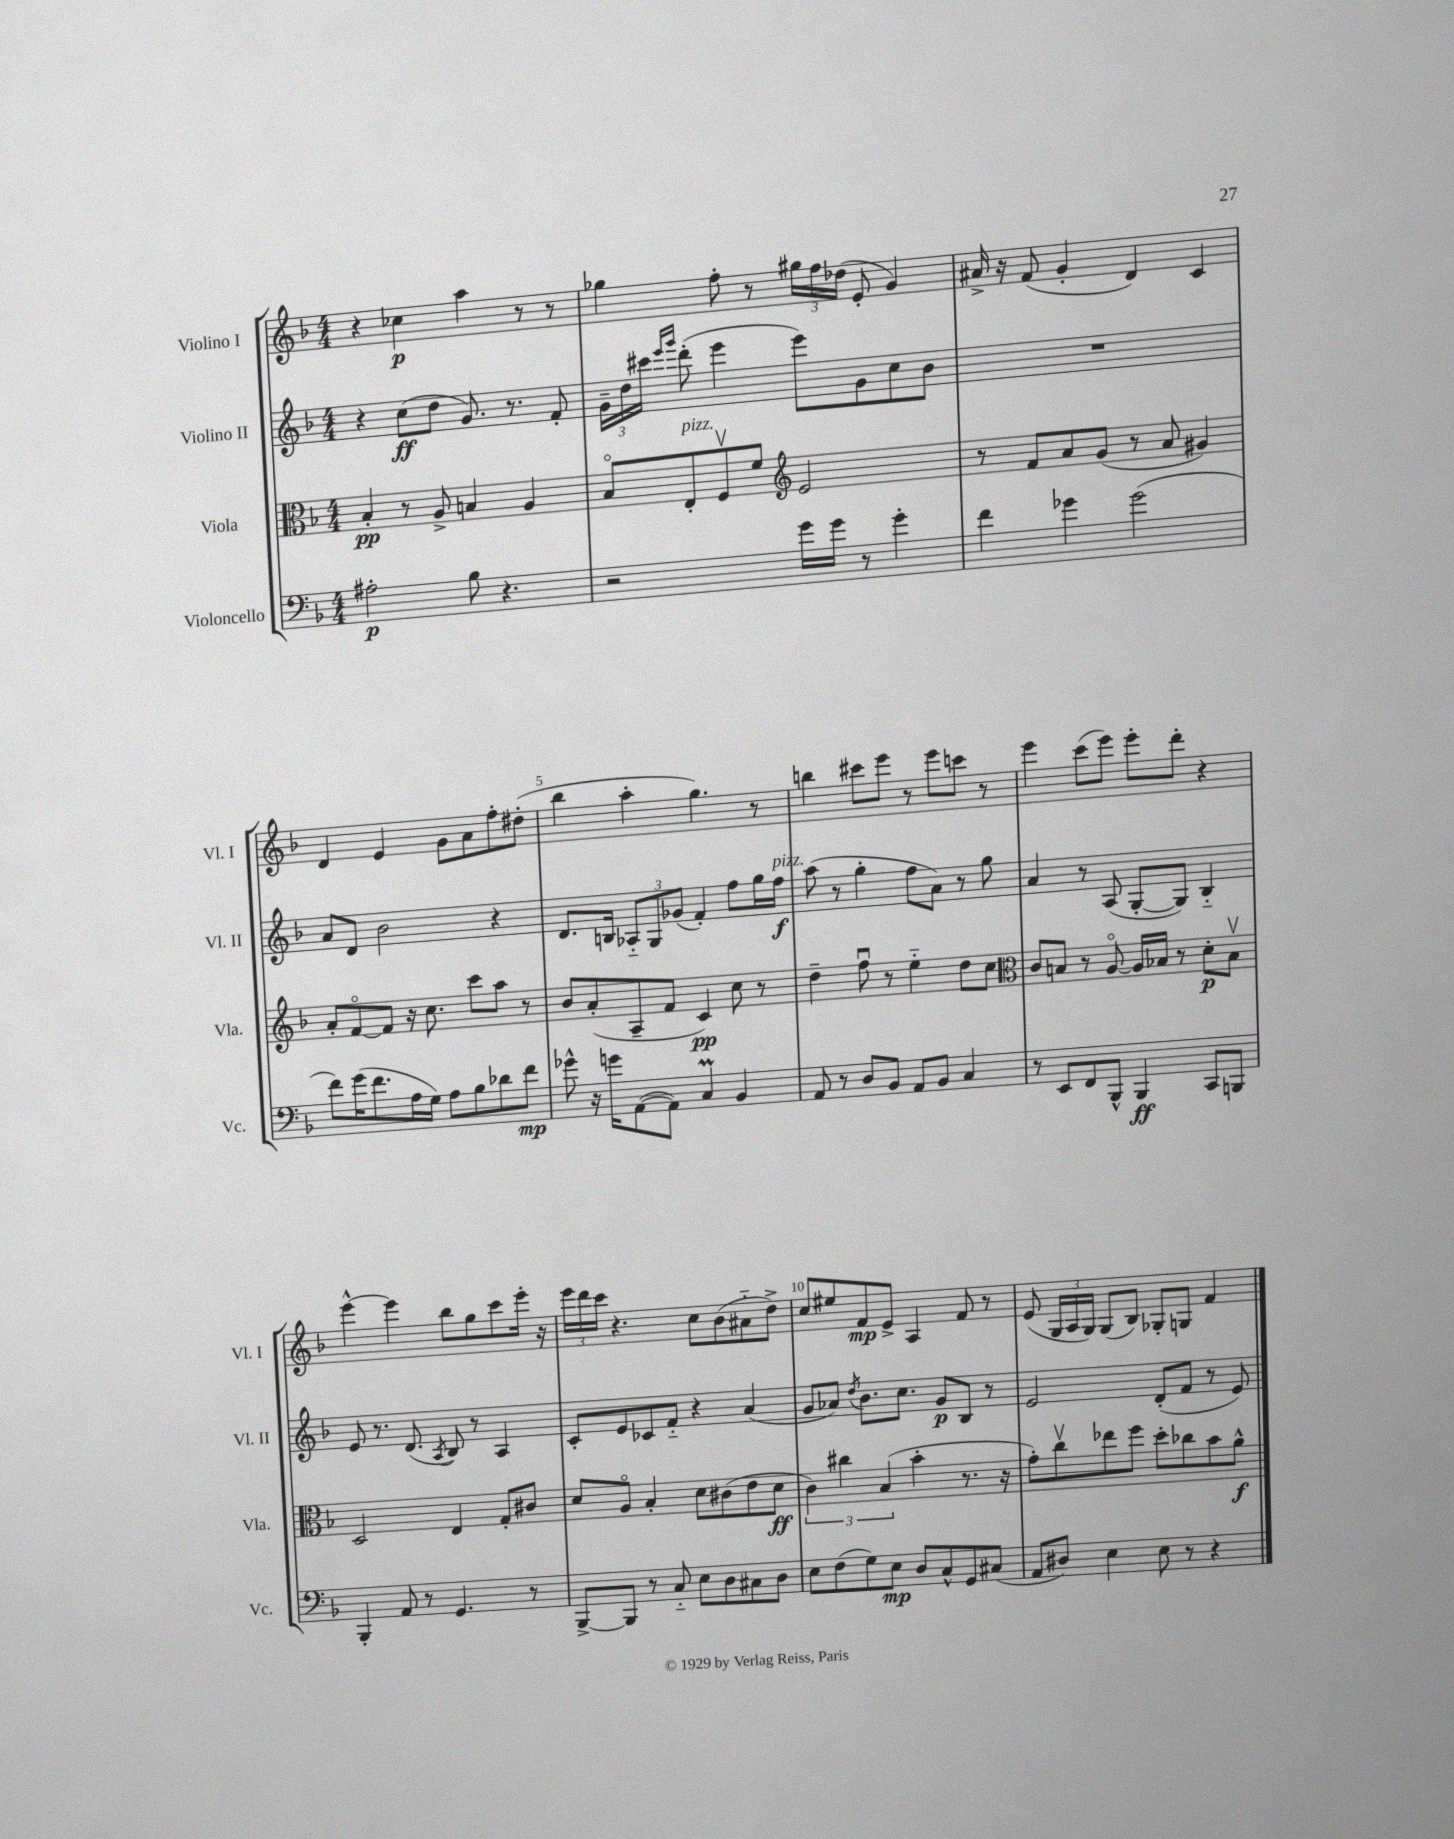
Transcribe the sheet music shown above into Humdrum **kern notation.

**kern	**dynam	**kern	**dynam	**kern	**dynam	**kern	**dynam
*part4	*part4	*part3	*part3	*part2	*part2	*part1	*part1
*staff4	*staff4	*staff3	*staff3	*staff2	*staff2	*staff1	*staff1
*I"Violoncello	*	*I"Viola	*	*I"Violino II	*	*I"Violino I	*
*I'Vc.	*	*I'Vla.	*	*I'Vl. II	*	*I'Vl. I	*
*clefF4	*	*clefC3	*	*clefG2	*	*clefG2	*
*k[b-]	*	*k[b-]	*	*k[b-]	*	*k[b-]	*
*M4/4	*	*M4/4	*	*M4/4	*	*M4/4	*
=1	=1	=1	=1	=1	=1	=1	=1
2A#X'\	p	4B-'/	pp	4r	.	4r	.
.	.	8r	.	(8cc\L	ff	4cc-X\	p
.	.	8A^/	.	8dd\J	.	.	.
8B-\	.	4Bn/	.	8.g/)	.	4aa\	.
4.r	.	.	.	.	.	.	.
.	.	.	.	8.r	.	.	.
.	.	4A/	.	.	.	8r	.
.	.	.	.	8f'/	.	8r	.
=2	=2	=2	=2	=2	=2	=2	=2
2r	.	8B-/L	.	24g~\LL	.	4gg-X\	.
.	.	.	.	24dd\	.	.	.
.	.	.	.	24ccc#X\JJ	.	.	.
.	.	.	.	16qqeee/LL	.	.	.
.	.	.	.	16qqggg/JJ	.	.	.
!	!	!LO:TX:a:i:t=pizz.	!	!	!	!	!
.	.	8E'/	.	(8ddd'\	.	.	.
.	.	8Fv/	.	4eee\	.	8ff'\	.
.	.	8f/J	.	.	.	8r	.
*	*	*clefG2	*	*	*	*	*
16g\LL	.	2e/	.	8eee\L)	.	24gg#X\LL	.
.	.	.	.	.	.	24ff\	.
16g\JJ	.	.	.	.	.	.	.
.	.	.	.	.	.	(24dd-X\JJ	.
8r	.	.	.	8g\	.	8e'/	.
4g'\	.	.	.	8cc\	.	4g/)	.
.	.	.	.	8b-\J	.	.	.
=3	=3	=3	=3	=3	=3	=3	=3
4f\	.	8r	.	1r	.	16a#X^/	.
.	.	.	.	.	.	16r	.
.	.	8f/L	.	.	.	(8f/	.
4g-X\	.	8a/	.	.	.	4g'/	.
.	.	(8g/J	.	.	.	.	.
(2g-\	.	8r	.	.	.	4d/)	.
.	.	8a/	.	.	.	.	.
.	.	4g#X/)	.	.	.	4c/	.
!!LO:LB:g=z
=4	=4	=4	=4	=4	=4	=4	=4
8f\L)	.	8a'/L	.	8a/L	.	4d/	.
(16g\K	.	[8f/	.	8d/J	.	.	.
8.f\	.	.	.	.	.	.	.
.	.	8f/J]	.	2b-\	.	4e/	.
16A\L	.	16r	.	.	.	.	.
16G\JJ)	.	8.cc\	.	.	.	.	.
8A\L	.	.	.	.	.	8g\L	.
8B-\	.	8ccc\L	.	.	.	8a\	.
8d-X\	.	8aa\J	.	4r	.	8ff'\	.
8f\J	mp	8r	.	.	.	(8dd#X'\J	.
=5	=5	=5	=5	=5	=5	=5	=5
8g-X^^\	.	8b-/L	.	8.d/L	.	4bb-\	.
16r	.	(8a'/	.	.	.	.	.
16gn\KL	.	.	.	16Bn/Jk	.	.	.
([8AA\	.	8A~/	.	12A-X/L	.	4aa'\	.
.	.	.	.	12G/	.	.	.
8AA\J])	.	8f/J	.	.	.	.	.
.	.	.	.	(12g-X/J	.	.	.
4CM/	.	4c/)	pp	4f'/)	.	4.gg\)	.
4BB-/	.	8cc\	.	8ff\L	.	.	.
.	.	8r	.	16gg\L	.	8r	.
!	!	!	!	!LO:TX:a:i:t=pizz.	!	!	!
.	.	.	.	16ff\JJ	f	.	.
=6	=6	=6	=6	=6	=6	=6	=6
8AA/	.	4dd~\	.	(8aa\	.	4bbn\	.
8r	.	.	.	8r	.	.	.
8D/L	.	8ffu\	.	4gg'\	.	8ccc#X\L	.
8BB-/J	.	8r	.	.	.	8eee\J	.
8AA/L	.	4ee\	.	8ff\L	.	8r	.
8BB-/J	.	.	.	8a\J)	.	8eee\L	.
4C/	.	8dd\L	.	8r	.	8cccn\J	.
.	.	8cc\J	.	8gg\	.	8r	.
=7	=7	=7	=7	=7	=7	=7	=7
*	*	*clefC3	*	*	*	*	*
8r	.	8c/L	.	4a/	.	4eee\	.
8EE/L	.	8Bn/J	.	.	.	.	.
8FF/	.	8r	.	8r	.	(8ccc\L	.
8BBB-^^/J	.	[8A/	.	(8A/	.	8eee\J)	.
4BBB-/	ff	16A/LL]	.	[8G'/L	.	8eee'\L	.
.	.	16B-X/JJ	.	.	.	.	.
.	.	8r	.	8G/J])	.	8ddd'\J	.
8CC/L	.	8d'\L	p	4B-/	.	4r	.
8BBBn/J	.	8B-v\J	.	.	.	.	.
!!LO:LB:g=z
=8	=8	=8	=8	=8	=8	=8	=8
4BBB-'/	.	2D/	.	8e/	.	[4eee^^\	.
.	.	.	.	8.r	.	.	.
8AA/	.	.	.	.	.	4eee\]	.
.	.	.	.	(8.d/	.	.	.
8r	.	.	.	.	.	.	.
.	.	.	.	8qA/	.	.	.
4.GG/	.	4E/	.	8B-/)	.	8bb-\L	.
.	.	.	.	8r	.	8gg\	.
.	.	8G'/L	.	4A/	.	8ccc\	.
8r	.	8c#X/J	.	.	.	16eee'\Jk	.
.	.	.	.	.	.	16r	.
=9	=9	=9	=9	=9	=9	=9	=9
[8BBB-^/L	.	8d/L	.	8c'/L	.	24eee\LL	.
.	.	.	.	.	.	24ddd\	.
.	.	.	.	.	.	24ccc\JJ	.
8BBB-/J]	.	8A/J	.	8e/	.	4.r	.
8r	.	4B-'/	.	8c-X/	.	.	.
8C/	.	.	.	8f/J	.	.	.
8E\L	.	8d\L	.	4r	.	8cc\L	.
8D\	.	(8c#X\	.	.	.	(8b-\	.
8C#X\	.	8e\	.	(4a/	.	8a#X\	.
8D\J	.	8d\J	ff	.	.	8dd^\J)	.
=10	=10	=10	=10	=10	=10	=10	=10
8E\L	.	6c\)	.	8g/L	.	8cc/L	.
(8F\	.	.	.	8a-X/J)	.	8ee#X/	.
.	.	6cc#X\	.	.	.	.	.
.	.	.	.	8qdd/	.	.	.
8G\)	.	.	.	8.b-\L	.	8f/	mp
.	.	(6B-/	.	.	.	.	.
8E\J	mp	.	.	.	.	8e^/J	.
.	.	.	.	8.cc\J	.	.	.
8D/L	.	4b-'\	.	.	.	4A/	.
8C^^/	.	.	.	8g/L	p	.	.
8GG/	.	8.r	.	8B-/J	.	8f/	.
(8C#X/J	.	.	.	8r	.	8r	.
.	.	16r	.	.	.	.	.
=11	=11	=11	=11	=11	=11	=11	=11
8AA/L	.	8g'\L)	.	2e/	.	(8e/	.
8D#X/J)	.	8ccv\	.	.	.	24G/LL	.
.	.	.	.	.	.	24A/	.
.	.	.	.	.	.	24G/JJ)	.
4E\	.	8ee-X\	.	.	.	(8G/L	.
.	.	8ff\J	.	.	.	8B-/J)	.
8E\	.	8dd'\L	.	(8d'/L	.	8G-X'/L	.
8r	.	8cc-X\	.	8f/J	.	8Gn/J	.
4r	.	8b-\	.	8r	.	4f/	.
.	.	8a^^\J	f	8e/)	.	.	.
==	==	==	==	==	==	==	==
*-	*-	*-	*-	*-	*-	*-	*-
